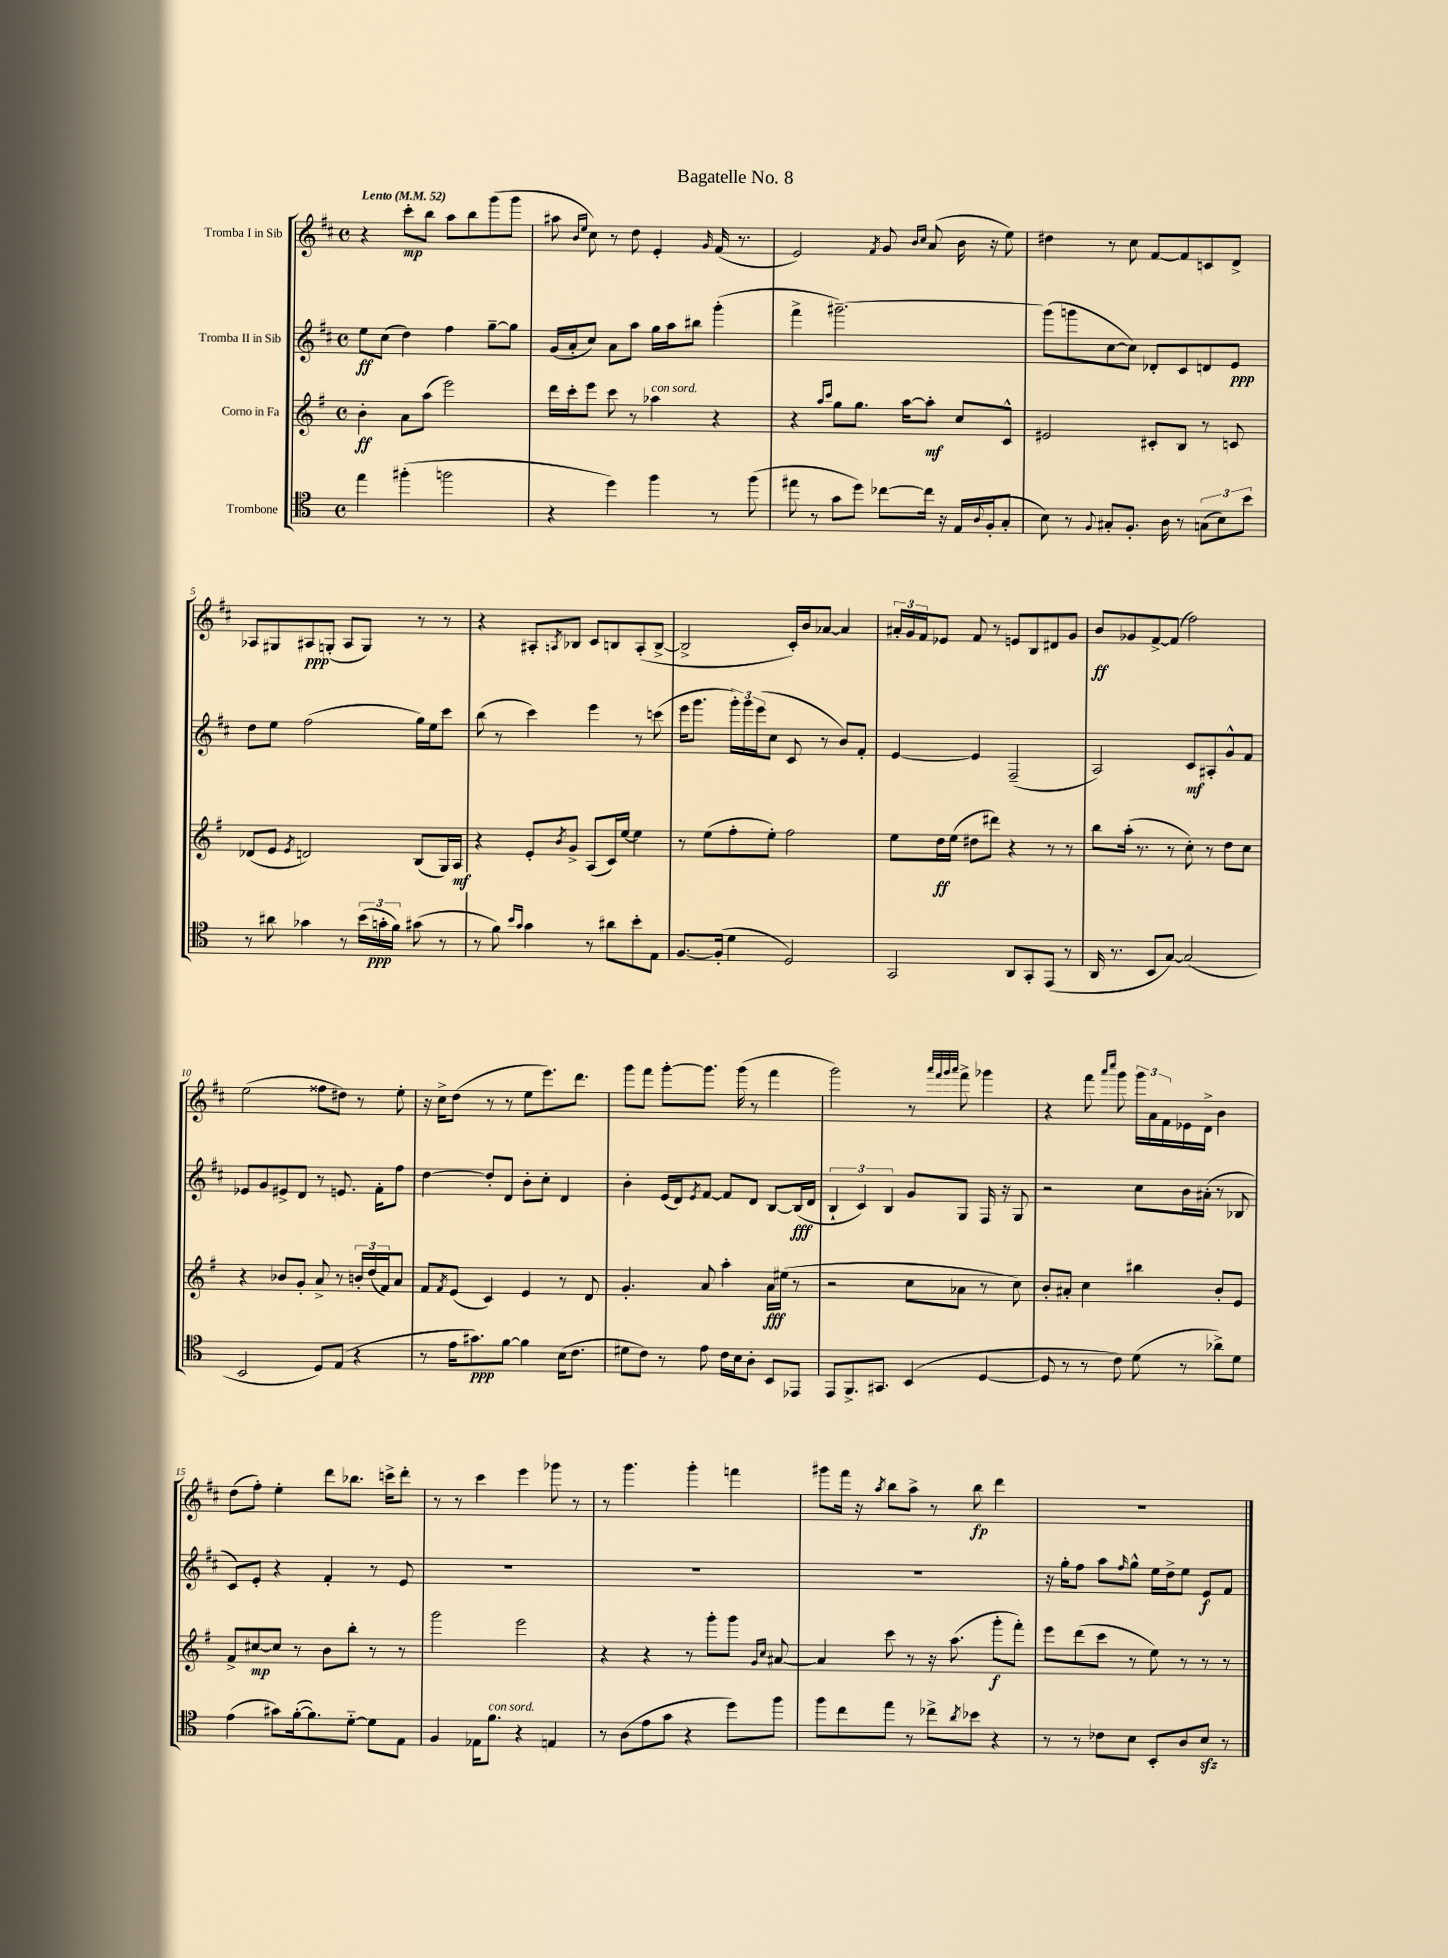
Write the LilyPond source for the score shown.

\header { title = "Bagatelle No. 8" }
<<
\new StaffGroup <<
\new Staff = "s0" \with { instrumentName = "Tromba I in Sib" } {
    \clef treble \key d \major \defaultTimeSignature \time 4/4 \tempo "Lento" 4 = 52
    r4 cis'''8-.\mp b''8 a''8 b''8 g'''8( g'''8 |
    ais''8 \grace { b'16 e''16 } cis''8) r8 d''8 e'4-. \grace { g'16 } fis'16( r8. |
    e'2) \acciaccatura { fis'8 } g'8 \grace { b'16 cis''16 } a'8( b'16 r16 e''8) |
    dis''4 r8 cis''8 fis'8~ fis'8 c'8 d'8-> |
    aes8 gis8 ais8\ppp g8-.( ais8 g8) r8 r8 |
    r4 ais8-. \acciaccatura { a8 } bes8 cis'8 b8 a8-.( b8~-> |
    b2-> cis'16-.) b'16 aes'8~ aes'4 |
    \tuplet 3/2 { ais'16-. g'16 fis'16 } ees'8 fis'8 r8 e'8 b8 dis'8 g'8 |
    b'8\ff ges'8 fis'8~-> fis'8( fis''2) |
    e''2( fisis''8 dis''8) r8 e''8-. |
    r16 cis''16-> d''8( r8 r8 e''8 e'''8.) d'''8. |
    g'''8 fis'''8 g'''8~-. g'''8. g'''16( r8 fis'''4 |
    g'''2) r8 \grace { a'''32 fis'''32 g'''32 a'''32 } fis'''8-> ges'''4 |
    r4 fis'''8 \grace { a'''16 cis''''16 } g'''8 \tuplet 3/2 { g'''16 a'16 fis'16 } ees'16 d'16-> b'4 |
    d''8( fis''8-.) e''4-. d'''8 bes''8. c'''16-> d'''8-. |
    r8 r8 cis'''4 e'''4 ges'''8 r8 |
    r8 g'''4. g'''4-. f'''4 |
    gis'''8 fis'''16 r16 \acciaccatura { a''8 } b''8 a''8-> r8 b''8\fp d'''4 |
    R1 \bar "|." |
}
\new Staff = "s1" \with { instrumentName = "Tromba II in Sib" } {
    \clef treble \key d \major \defaultTimeSignature \time 4/4
    e''8\ff cis''8( d''4) fis''4 g''8~-- g''8 |
    g'16( a'16-. cis''8) a'8 a''8 g''16 a''16 bis''8 g'''4-.( |
    fis'''4-> gis'''2.~--) |
    gis'''8( g'''8 cis''8~ cis''8) des'8-. cis'8 d'8 e'8\ppp |
    d''8 e''8 fis''2( g''16) e''16 cis'''8 |
    b''8( r8 cis'''4) e'''4 r8 c'''8( |
    e'''16 g'''8. \tuplet 3/2 { g'''16-.) g'''16 e'''16( } cis''8 cis'8 r8 b'8) fis'8-. |
    e'4~ e'4 fis2--( |
    a2) cis'8\mf ais8-. g'8-^ fis'8 |
    ees'8 g'8 eis'8-> d'8 r8 e'8. fis'16-. fis''8 |
    d''4~ d''8-. d'8 b'8-. cis''8-. d'4 |
    b'4-. e'16( d'16) \acciaccatura { e'8 } fis'8~ fis'8 d'8 b8~ b16\fff( d'16 |
    \tuplet 3/2 { b4-! cis'4) b4 } g'8 g8 fis16 r16 g8 |
    r2 cis''8 b'16 ais'16-.( r8 bes8 |
    cis'8) e'8-. r4 fis'4-. r8 e'8 |
    R1 |
    R1 |
    R1 |
    r16 g''16-. fis''8 a''8 \grace { fis''16 } g''8-^ e''16 d''16-> e''8 e'8\f fis'8 \bar "|." |
}
\new Staff = "s2" \with { instrumentName = "Corno in Fa" } {
    \clef treble \key g \major \defaultTimeSignature \time 4/4
    b'4-.\ff a'8 a''8( e'''2) |
    d'''16 c'''16-. e'''8 c'''8 r8 aes''4^\markup { \italic "con sord." } r4 |
    r4 \grace { a''16 c'''16 } g''8 g''8. a''16~ a''8-.\mf c''8 c'8-^ |
    eis'2 cis'8-. b8 r8 c'8 |
    des'8( e'8 \acciaccatura { e'8 } d'2) b8( g16) a16\mf |
    r4 e'8-. \acciaccatura { b'8 } g'8-> a8( c'16) e''16~ e''4 |
    r8 e''8( fis''8-. e''8-.) fis''2 |
    e''8 d''16\ff e''16( dis''8 dis'''8) r4 r8 r8 |
    b''8 a''16-.( r8. r8 c''8-.) r8 d''8 c''8 |
    r4 bes'8 g'8-. a'8-> r8 \tuplet 3/2 { b'16-. d''16( fis'16) } a'8 |
    fis'8 \acciaccatura { fis'8 } e'8( c'4) e'4 r8 d'8 |
    g'4.-. a'8 a''4-. a'16\fff eis''16( r8 |
    r2 c''8 aes'8 r8 c''8) |
    b'8-. ais'8-. c''4 bis''4 b'8-. e'8 |
    fis'8-> cis''8~\mp cis''8 r8 b'8 b''8-. r8 r8 |
    g'''2 e'''2 |
    r4 r4 r8 g'''8-. g'''8 \grace { g'16 c''16 } ais'8~ |
    ais'4 c'''8 r8 r16 a''8.( g'''8-.\f fis'''8-.) |
    e'''8 d'''8( c'''8 r8 e''8) r8 r8 r8 \bar "|." |
}
\new Staff = "s3" \with { instrumentName = "Trombone" } {
    \clef tenor \key c \major \defaultTimeSignature \time 4/4
    e''4 fis''4-.( f''2 |
    r4 d''4) f''4 r8 f''8( |
    eis''8 r8 g'8 d''8) ces''8~ ces''16 r16 e16 \appoggiatura { a8 } f16-.( g8-. |
    b8) r8 \appoggiatura { f8 } gis8-. f8.-. a16 r8 \tuplet 3/2 { g8( b8) b'8 } |
    r8 ais'8 ges'4 r8 \tuplet 3/2 { b'16( g'16-.\ppp f'16) } gis'8( r8 |
    r8 f'8) \grace { b'16 g'16 } g'4 r8 ais'8 b'8-. e8 |
    f8.~ f16-.( d'4 d2) |
    g,2 a,8 g,8-. e,8( r8 |
    a,16 r8. b,8 g8~) g2( |
    b,2 d8) e8( r4 |
    r8 e'16 gis'8.\ppp) f'8~ f'4 b16( c'8. |
    dis'8 c'8) r8 e'8 c'16 b16 a8-. b,8 ees,8 |
    e,8 f,8.-> gis,8. b,4( d4~ |
    d8 r8 r8 c'8) d'8( r8 aes'8->) d'8 |
    e'4( gis'8) f'16~-.( f'8.) d'8~-_ d'8 e8 |
    f4 ees16 f'8.^\markup { \italic "con sord." } r4 e4 |
    r8 a8( e'8 g'8 r4 d''8) f''8 |
    f''8 c''8 e''8 r8 ces''8-> \acciaccatura { a'8 } bes'8 r4 |
    r8 r8 ces'8 b8 b,8-. a8 b8\sfz r8 \bar "|." |
}
>>
>>
